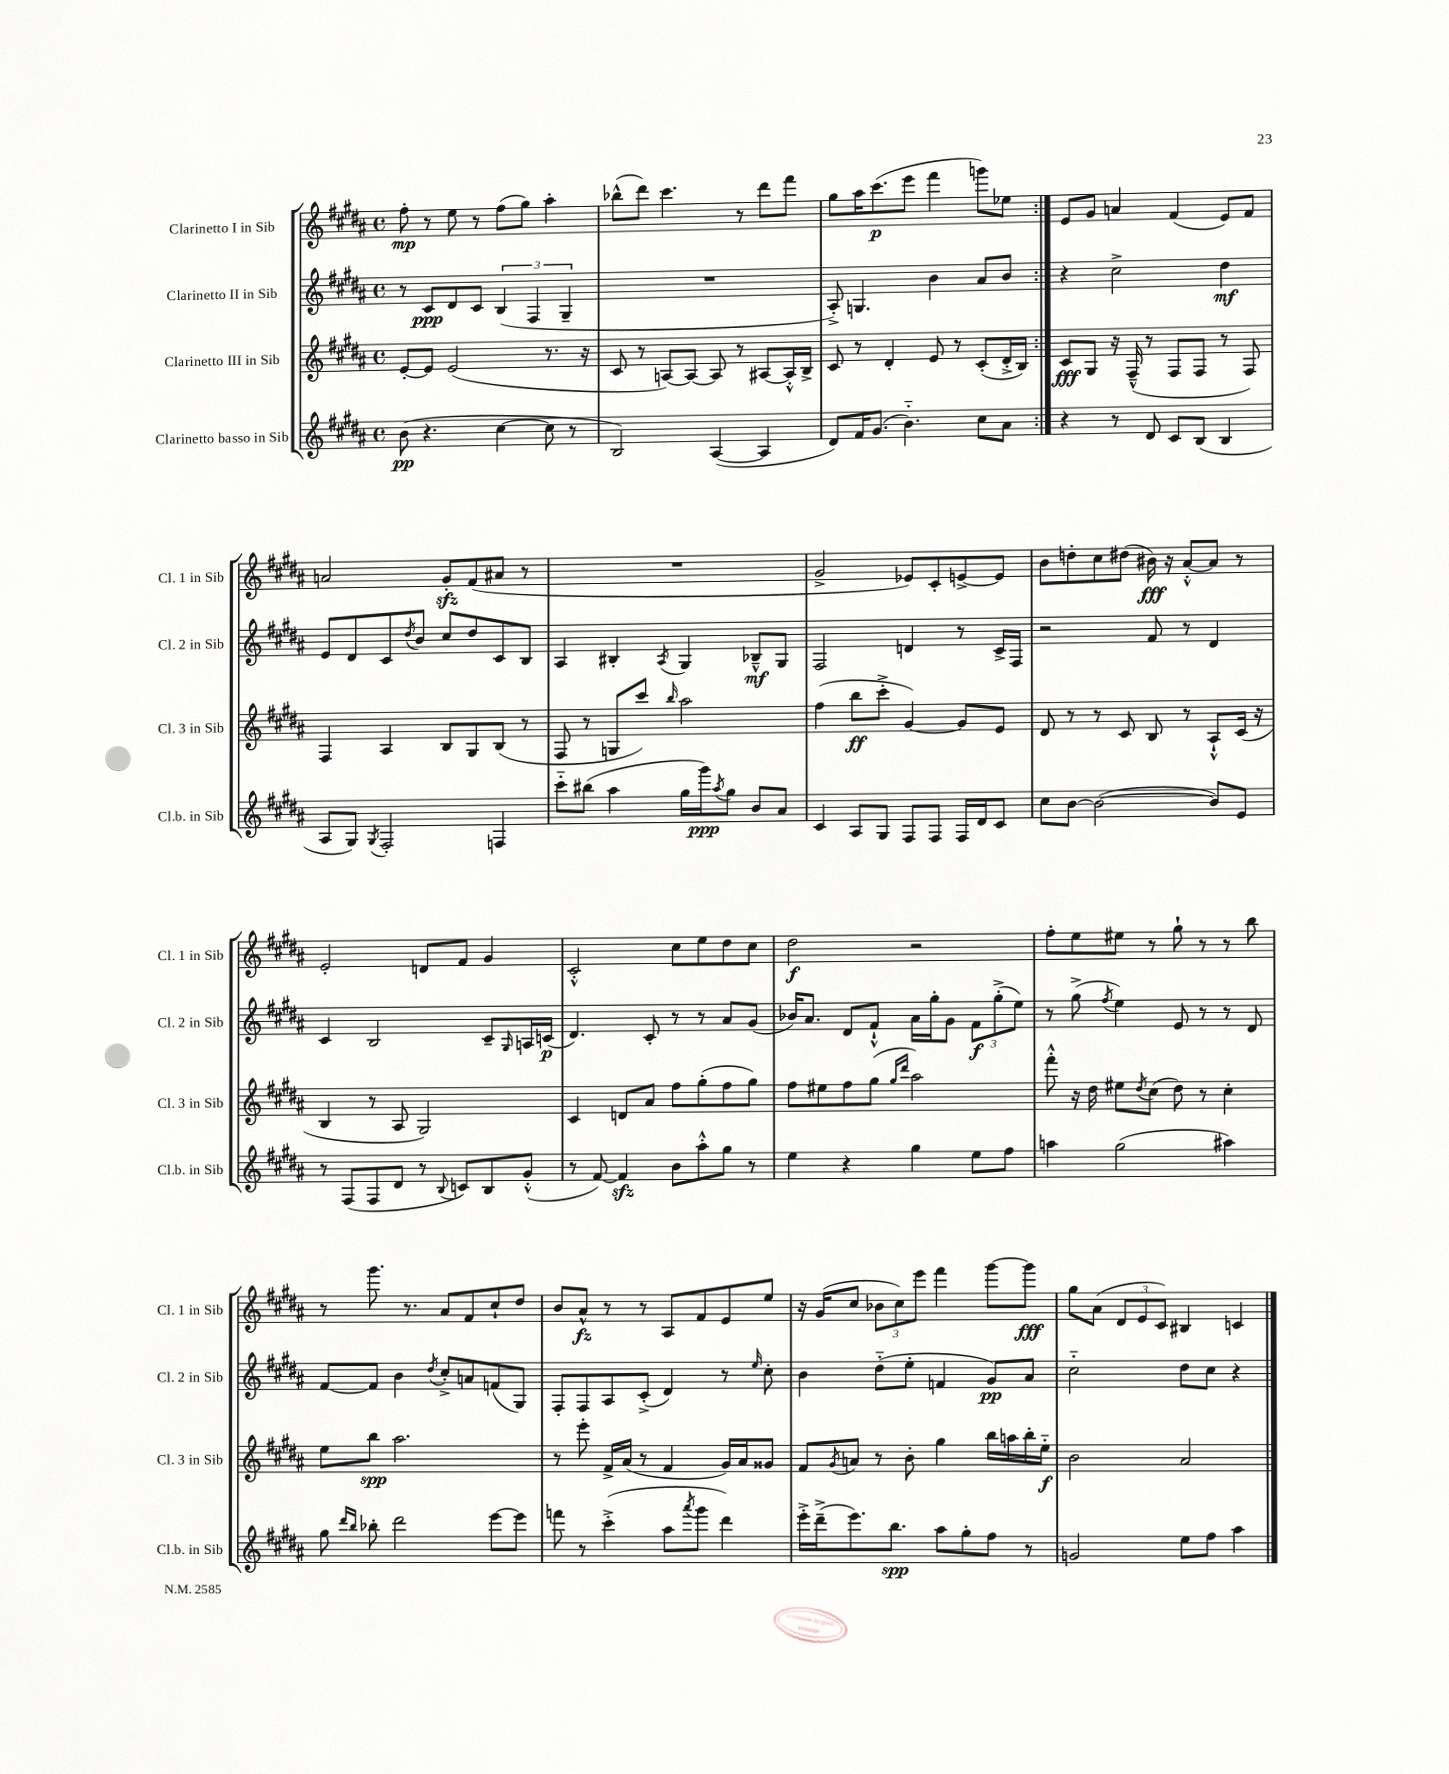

**kern	**dynam	**kern	**dynam	**kern	**dynam	**kern	**dynam
*part4	*part4	*part3	*part3	*part2	*part2	*part1	*part1
*staff4	*staff4	*staff3	*staff3	*staff2	*staff2	*staff1	*staff1
*I"Clarinetto basso in Sib	*	*I"Clarinetto III in Sib	*	*I"Clarinetto II in Sib	*	*I"Clarinetto I in Sib	*
*I'Cl.b. in Sib	*	*I'Cl. 3 in Sib	*	*I'Cl. 2 in Sib	*	*I'Cl. 1 in Sib	*
*clefG2	*	*clefG2	*	*clefG2	*	*clefG2	*
*k[f#c#g#d#a#]	*	*k[f#c#g#d#a#]	*	*k[f#c#g#d#a#]	*	*k[f#c#g#d#a#]	*
*M4/4	*	*M4/4	*	*M4/4	*	*M4/4	*
*met(c)	*	*met(c)	*	*met(c)	*	*met(c)	*
=1	=1	=1	=1	=1	=1	=1	=1
(8b\	pp	[8e'/L	.	8r	.	8ff#'\	mp
4.r	.	8e/J]	.	8c#/L	ppp	8r	.
.	.	(2e/	.	8d#/	.	8ee\	.
.	.	.	.	8c#/J	.	8r	.
[4cc#\	.	.	.	(6B/	.	(8ff#\L	.
.	.	.	.	.	.	8gg#\J)	.
.	.	.	.	6F#/	.	.	.
8cc#\]	.	8.r	.	.	.	4aa#'\	.
.	.	.	.	6G#~/	.	.	.
8r	.	.	.	.	.	.	.
.	.	16r	.	.	.	.	.
=2	=2	=2	=2	=2	=2	=2	=2
2B/)	.	8c#/	.	1r	.	(8bb-X^^\L	.
.	.	8r	.	.	.	8ddd#\J)	.
.	.	[8An/L)	.	.	.	4.ccc#\	.
.	.	8A/J_	.	.	.	.	.
([4A#/	.	8A/]	.	.	.	.	.
.	.	8r	.	.	.	8r	.
4A#/]	.	[8A#X/L	.	.	.	8ddd#\L	.
.	.	16A#'^^/L]	.	.	.	8fff#\J	.
.	.	16B^/JJ	.	.	.	.	.
=3	=3	=3	=3	=3	=3	=3	=3
8d#/L)	.	8c#/	.	8A#'^/)	.	8gg#\L	.
16f#/K	.	8r	.	4.Gn/	.	16aa#\K	.
(8.g#/J	.	.	.	.	.	(8.ccc#\	p
.	.	4d#'/	.	.	.	.	.
4.b\)	.	.	.	.	.	8eee\J	.
.	.	8e/	.	4b\	.	4fff#\	.
.	.	8r	.	.	.	.	.
8cc#\L	.	(8c#'/L	.	8a#/L	.	8gggn\L)	.
8a#\J	.	16d#'^/L	.	8b/J	.	8ee-X\J	.
.	.	16B/JJ)	.	.	.	.	.
=4:|!	=4:|!	=4:|!	=4:|!	=4:|!	=4:|!	=4:|!	=4:|!
4r	.	8c#/L	fff	4r	.	8e/L	.
.	.	8G#/J	.	.	.	8g#/J	.
8r	.	16r	.	2cc#^\	.	4an/	.
.	.	(16F#~^^/	.	.	.	.	.
8d#/	.	8r	.	.	.	.	.
8c#/L	.	8F#/L	.	.	.	(4f#/	.
(8B/J	.	8F#/J	.	.	.	.	.
4B/	.	8r	.	4dd#\	mf	8e/L)	.
.	.	8F#/)	.	.	.	8f#/J	.
!!LO:LB:g=z
=5	=5	=5	=5	=5	=5	=5	=5
8A#/L	.	4F#/	.	8e/L	.	2an/	.
8G#/J)	.	.	.	8d#/	.	.	.
8qG#/	.	.	.	.	.	.	.
2F#'/	.	4A#/	.	8c#/	.	.	.
.	.	.	.	8qdd#/	.	.	.
.	.	.	.	8b/J	.	.	.
.	.	8B/L	.	8cc#/L	.	8g#zz'/L	.
.	.	8G#/	.	8dd#/	.	(8f#/	.
4Fn/	.	(8B/J	.	8c#/	.	8a#X/J	.
.	.	8r	.	8B/J	.	8r	.
=6	=6	=6	=6	=6	=6	=6	=6
8ccc#\L	.	8F#/	.	4A#/	.	1r	.
(8bb#X\J	.	8r	.	.	.	.	.
4aa#\	.	8Gn/L	.	4B#X'/	.	.	.
.	.	8ccc#/J)	.	.	.	.	.
.	.	16qqbb/	.	8qA#/	.	.	.
16gg#\LL	.	2aa#\	.	4G#/	.	.	.
16ggg#\J)	ppp	.	.	.	.	.	.
8qaa#/	.	.	.	.	.	.	.
8gg#\J	.	.	.	.	.	.	.
8b/L	.	.	.	8B-X~^^/L	mf	.	.
8a#/J	.	.	.	8G#/J	.	.	.
=7	=7	=7	=7	=7	=7	=7	=7
4c#/	.	(4ff#\	.	2F#/	.	2g#^/	.
8A#/L	.	8bb\L	ff	.	.	.	.
8G#/J	.	8ccc#'^\J	.	.	.	.	.
8F#/L	.	[4g#/)	.	4dn/	.	8e-X/L)	.
8F#/J	.	.	.	.	.	8c#'/	.
16F#/LL	.	8g#/L]	.	8r	.	[8en^/	.
16d#/J	.	.	.	.	.	.	.
8c#/J	.	8e/J	.	16c#^/LL	.	8e/J]	.
.	.	.	.	16F#/JJ	.	.	.
=8	=8	=8	=8	=8	=8	=8	=8
8cc#\L	.	8d#/	.	2r	.	8b\L	.
[8b\J	.	8r	.	.	.	8ddn'\	.
(2b\_	.	8r	.	.	.	8cc#\	.
.	.	8c#/	.	.	.	(8dd#X\J	.
.	.	8B/	.	8f#/	.	16b#X\)	fff
.	.	.	.	.	.	16r	.
.	.	8r	.	8r	.	[8a#'^^/L	.
8b/L])	.	8A#`^^/L	.	4d#/	.	8a#/J]	.
8e/J	.	(16c#/Jk	.	.	.	8r	.
.	.	16r	.	.	.	.	.
!!LO:LB:g=z
=9	=9	=9	=9	=9	=9	=9	=9
8r	.	4B/	.	4c#/	.	2e'/	.
(8F#/L	.	.	.	.	.	.	.
8F#/	.	8r	.	2B/	.	.	.
8d#/J	.	8A#/	.	.	.	.	.
8r	.	2G#/)	.	.	.	8dn/L	.
8qqB/	.	.	.	.	.	.	.
8cn/L)	.	.	.	.	.	8f#/J	.
8B/	.	.	.	8c#~/L	.	4g#/	.
.	.	.	.	16qqG#/	.	.	.
(8g#'^^/J	.	.	.	16An/L	.	.	.
.	.	.	.	(16cn/JJ	p	.	.
=10	=10	=10	=10	=10	=10	=10	=10
8r	.	4c#/	.	4.d#/)	.	2c#'^^/	.
[8f#/)	.	.	.	.	.	.	.
4f#zz/]	.	8dn/L	.	.	.	.	.
.	.	8a#/J	.	8c#'/	.	.	.
8b\L	.	8ff#\L	.	8r	.	8cc#\L	.
8aa#'^^\	.	(8gg#'\	.	8r	.	8ee\	.
8gg#\J	.	8ff#\	.	8a#/L	.	8dd#\	.
8r	.	8gg#\J)	.	(8g#/J	.	8cc#\J	.
=11	=11	=11	=11	=11	=11	=11	=11
4ee\	.	8ff#\L	.	16b-X/KL)	.	2dd#\	f
.	.	.	.	8.a#/J	.	.	.
.	.	8ee#X\	.	.	.	.	.
4r	.	8ff#\	.	8d#/L	.	.	.
.	.	(8gg#\J	.	8f#`^^/J	.	.	.
.	.	16qqgg#/LL	.	.	.	.	.
.	.	16qqddd#/JJ	.	.	.	.	.
4gg#\	.	2aa#\)	.	16a#\LL	.	2r	.
.	.	.	.	16gg#'\J	.	.	.
.	.	.	.	8g#\J	.	.	.
8ee\L	.	.	.	12f#\L	f	.	.
.	.	.	.	(12gg#'^\	.	.	.
8ff#\J	.	.	.	.	.	.	.
.	.	.	.	12ee\J)	.	.	.
=12	=12	=12	=12	=12	=12	=12	=12
4aan\	.	8fff#'^^\	.	8r	.	8ff#'\L	.
.	.	16r	.	(8gg#^\	.	8ee\	.
.	.	16dd#\	.	.	.	.	.
.	.	.	.	8qff#/	.	.	.
(2gg#\	.	8ee#X\L	.	4ee\)	.	8ee#X\J	.
.	.	8qdd#/	.	.	.	.	.
.	.	(8cc#\J	.	.	.	8r	.
.	.	8dd#\)	.	8e/	.	8gg#`\	.
.	.	8r	.	8r	.	8r	.
4aa#X\)	.	4cc#'\	.	8r	.	8r	.
.	.	.	.	8d#/	.	8bb\	.
!!LO:LB:g=z
=13	=13	=13	=13	=13	=13	=13	=13
8gg#\	.	8ee\L	.	[8f#/L	.	8r	.
16qqddd#/LL	.	.	.	.	.	.	.
16qqbb/JJ	.	.	.	.	.	.	.
8bb-X'\	.	8bb\J	spp	8f#/J]	.	8.ggg#\	.
2ddd#\	.	2.aa#\	.	4b\	.	.	.
.	.	.	.	.	.	8.r	.
.	.	.	.	8qdd#/	.	.	.
.	.	.	.	8cc#'^/L	.	8a#/L	.
.	.	.	.	8an/	.	8f#/	.
[8eee\L	.	.	.	(8fn/	.	8cc#`/	.
8eee\J]	.	.	.	8G#/J)	.	8dd#/J	.
=14	=14	=14	=14	=14	=14	=14	=14
8fffn\	.	8r	.	8F#'/L	.	8b/L	.
8r	.	8eee'\	.	8F#/	.	8a#^^/J	fz
(4ccc#'^\	.	16f#^/LL	.	8A#/	.	8r	.
.	.	(16a#/JJ	.	.	.	.	.
.	.	8r	.	(8c#'^/J	.	8r	.
8aa#\L	.	4f#/	.	4d#/)	.	8A#/L	.
8qaaa#/	.	.	.	.	.	.	.
8ggg#\J	.	.	.	.	.	8f#/	.
4ddd#\)	.	16g#/LL)	.	8r	.	8e/	.
.	.	16a#/J	.	.	.	.	.
.	.	.	.	16qqee/	.	.	.
.	.	8g##X/J	.	8cc#'\	.	8ee/J	.
=15	=15	=15	=15	=15	=15	=15	=15
16eee'^\LL	.	8f#/L	.	4b\	.	16r	.
(16ddd#~^\J	.	.	.	.	.	(16g#/KL	.
.	.	8qg#/	.	.	.	.	.
8.eee\)	.	8an/J	.	.	.	8cc#/J	.
.	.	8r	.	(8dd#\L	.	12b-X\L	.
8.bb\J	spp	.	.	.	.	.	.
.	.	.	.	.	.	12cc#\)	.
.	.	8b'\	.	8ee'\J	.	.	.
.	.	.	.	.	.	12eee\J	.
8aa#\L	.	4gg#\	.	4fn/	.	4fff#\	.
8gg#'\	.	.	.	.	.	.	.
8ff#\J	.	16bb\LL	.	8g#/L)	pp	[8ggg#\L	.
.	.	16aan\	.	.	.	.	.
8r	.	16bb'\	.	8a#/J	.	8ggg#\J]	fff
.	.	16ee\JJ	f	.	.	.	.
=16	=16	=16	=16	=16	=16	=16	=16
2gn/	.	2b\	.	2cc#\	.	8gg#\L	.
.	.	.	.	.	.	(8a#\J	.
.	.	.	.	.	.	12d#/L	.
.	.	.	.	.	.	12e/	.
.	.	.	.	.	.	12c#/J)	.
8ee\L	.	2a#/	.	8dd#\L	.	4B#X/	.
8ff#\J	.	.	.	8cc#\J	.	.	.
4aa#\	.	.	.	4r	.	4cn/	.
==	==	==	==	==	==	==	==
*-	*-	*-	*-	*-	*-	*-	*-
